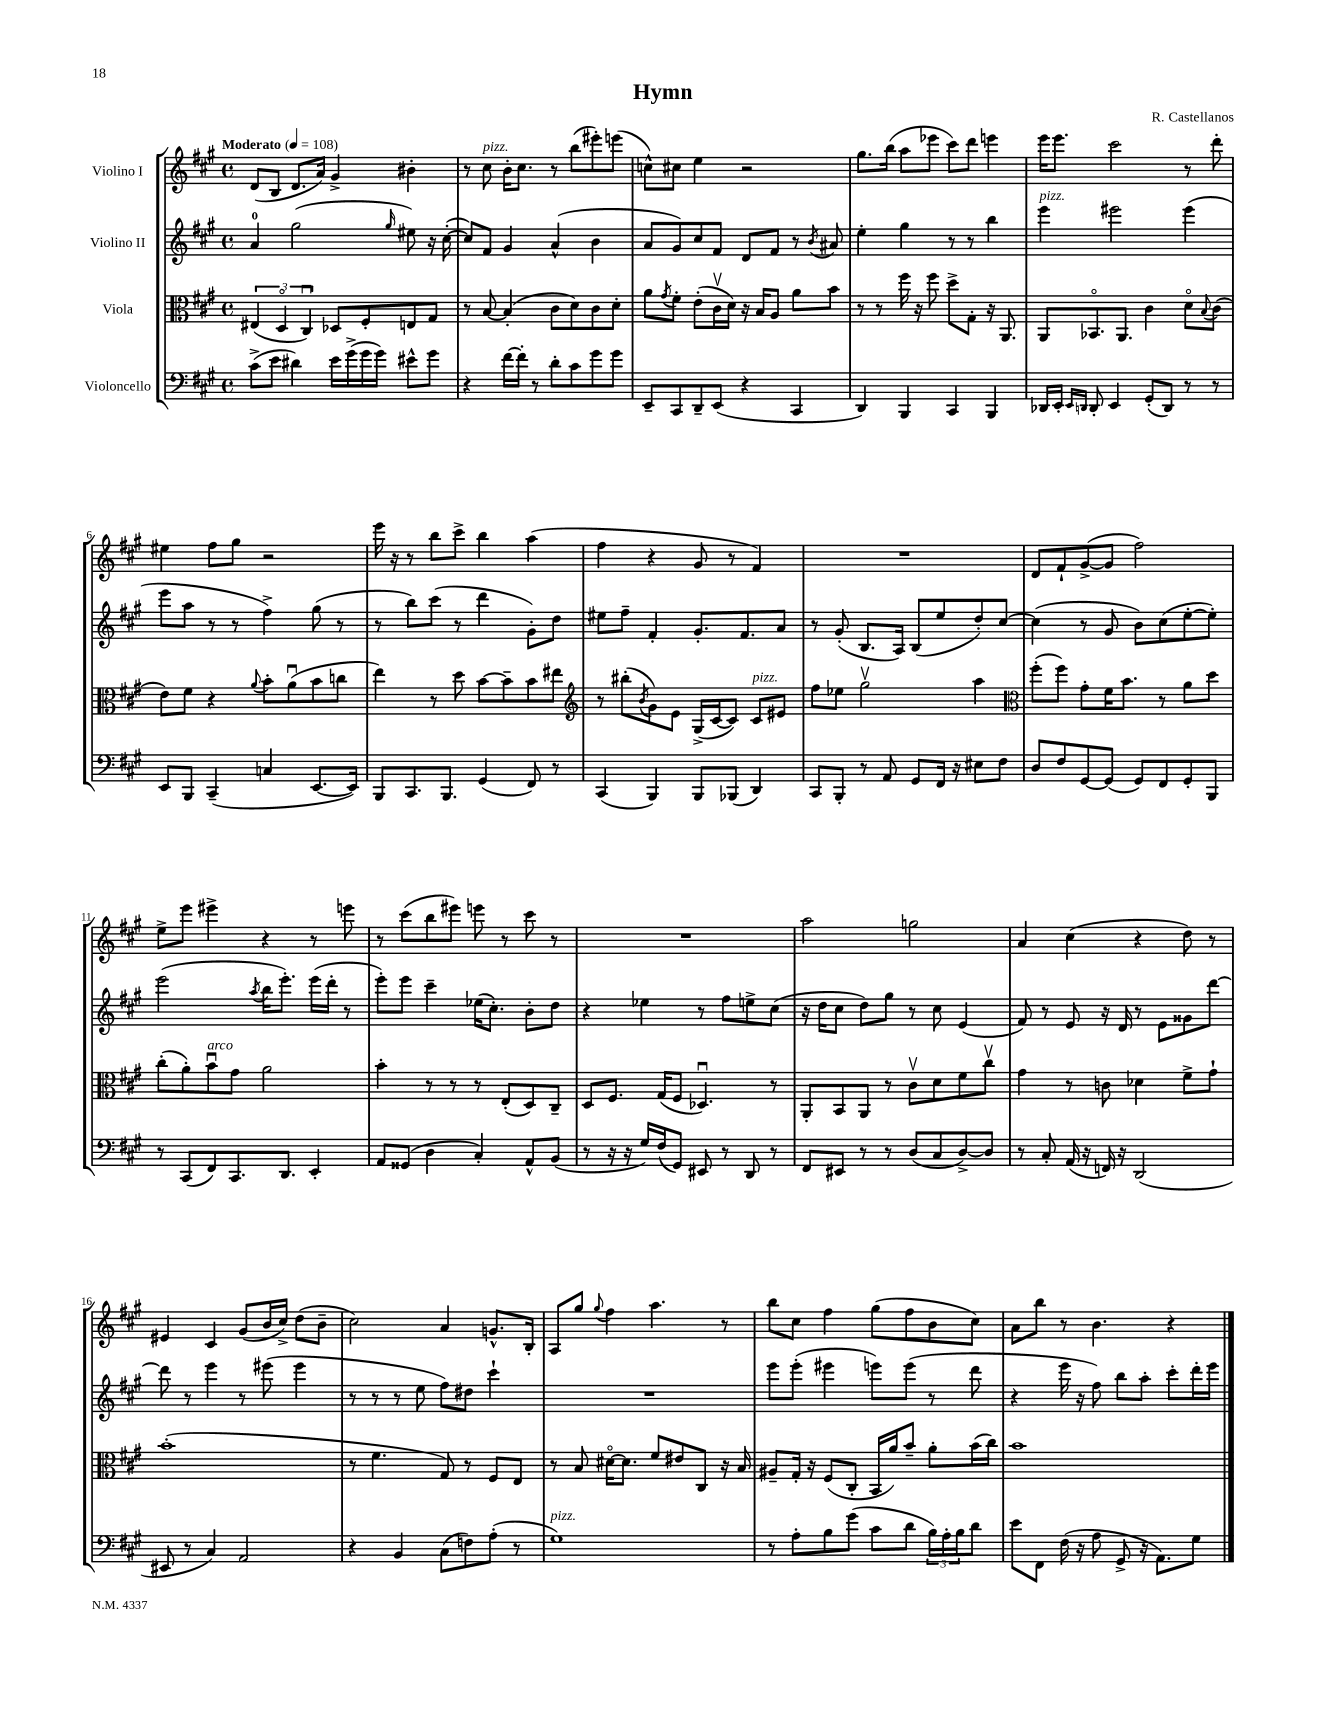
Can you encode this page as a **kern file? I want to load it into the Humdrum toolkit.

**kern	**kern	**kern	**kern
*staff4	*staff3	*staff2	*staff1
*clefF4	*clefC3	*clefG2	*clefG2
*k[f#c#g#]	*k[f#c#g#]	*k[f#c#g#]	*k[f#c#g#]
*M4/4	*M4/4	*M4/4	*M4/4
*met(c)	*met(c)	*met(c)	*met(c)
*MM108	*MM108	*MM108	*MM108
(8c#^	(6E#	4a	(8d
8e	.	.	8B
.	6Do	.	.
4d#)	.	(2gg#	8.d
.	6C#u)	.	.
.	.	.	16a)
16e	8D-	.	4g#^
(16g#^	.	.	.
16g#	8F#'	.	.
16g#)	.	.	.
.	.	16qqgg#	.
8e#^^	8E	8ee#)	4b#'
8g#	8G#	16r	.
.	.	([16cc#'	.
=	=	=	=
4r	8r	8cc#])	8r
.	[8B	8f#	8cc#
[16f#	(4B']	4g#	16b'
16f#']	.	.	8.cc#
8r	.	.	.
8d'	8c#	(4a^^	8r
8c#	8d)	.	(8bb
8g#	8c#	4b	8eee#')
8g#	8d'	.	(8eee
=	=	=	=
8EE~	8a	8a	8cc^^)
.	8qg#	.	.
8CC#	8f#'	8g#)	8cc#
8DD~	(8e'	8cc#	4ee
(8EE	16c#v	8f#	.
.	16d)	.	.
4r	16r	8d	2r
.	16B	.	.
.	8A	8f#	.
4CC#	8a	8r	.
.	.	8qb	.
.	8b	8a#	.
=	=	=	=
4DD)	8r	4ee'	8.gg#
.	8r	.	.
.	.	.	(16bb
4BBB	16ff#	4gg#	8aa
.	16r	.	.
.	8ff#	.	8eee-
4CC#	8dd^	8r	8ccc#)
.	8G#'	8r	8ddd
4BBB	16r	4bb	4eee
.	8.AA	.	.
=	=	=	=
16DD-	8AA	4eee	16eee
16EE'	.	.	8.eee
16qqEE	.	.	.
16qqDD	.	.	.
8DD'	8.BB-o	.	.
4EE	.	2eee#	2ccc#
.	8.AA	.	.
(8GG#'	4c#	.	.
8DD)	.	.	.
8r	8do	(4eee#	8r
.	8qqB	.	.
8r	(8c#	.	8ddd'
=	=	=	=
8EE	8e)	8eee	4ee#
8BBB	8f#	8aa	.
(4CC#~	4r	8r	8ff#
.	.	8r	8gg#
.	8qqa	.	.
4C	8b'	4ff#^)	2r
.	(8au	.	.
[8.EE	8b	(8gg#	.
.	8cc	8r	.
16EE])	.	.	.
=	=	=	=
8BBB	4ee)	8r	16eee
.	.	.	16r
8.CC#	.	8bb)	8r
.	8r	(8ccc#	8bb
8.BBB	.	.	.
.	8dd	8r	8ccc#^
(4GG#	[8b	4ddd	4bb
.	8b~]	.	.
8FF#)	8b	8g#')	(4aa
8r	8ee#	8dd	.
=	=	=	=
*	*clefG2	*	*
(4CC#	8r	8ee#	4ff#
.	(8bb#'	8ff#~	.
.	8qb	.	.
4BBB)	8g#)	4f#'	4r
.	8e	.	.
8BBB	(16G#^	8.g#'	8g#
.	[16c#	.	.
(8BBB-	8c#])	.	8r
.	.	8.f#	.
4DD)	8c#	.	4f#)
.	8e#	8a	.
=	=	=	=
8CC#	8ff#	8r	1r
8BBB'	8ee-	(8g#'	.
8r	2gg#v	8.B	.
8AA	.	.	.
.	.	16A)	.
8GG#	.	(8B	.
16FF#	.	8ee	.
16r	.	.	.
8E#	4aa	8dd')	.
8F#	.	[8cc#	.
=	=	=	=
*	*clefC3	*	*
8D	(8ff#'	(4cc#]	8d
8F#	8ff#)	.	8f#`
[8GG#	8g#'	8r	([8g#^
(8GG#]	16f#	8g#	8g#]
.	8.b	.	.
8GG#)	.	8b)	2ff#)
8FF#	8r	(8cc#	.
8GG#'	8a	[8ee'	.
8BBB	8dd	8ee'])	.
=	=	=	=
8r	(8cc#'	(2eee	8ee^
(8CC#	8a')	.	8eee
8FF#)	8bu	.	4eee#^
8.CC#	8g#	.	.
.	.	8qaa	.
.	2a	16bb	4r
8.DD	.	8.eee')	.
4EE'	.	(16eee	8r
.	.	16ddd'	.
.	.	8r	8eee
=	=	=	=
8AA	4b'	8eee')	8r
(8GG##	.	8eee	(8ccc#
4D	8r	4ccc#~	8bb
.	8r	.	8eee#)
4C#')	8r	(16ee-	8eee
.	.	8.cc#')	.
.	(8E'	.	8r
8AA^^	8D)	8b'	8ccc#
(8BB	8C#~	8dd	8r
=	=	=	=
8r	8D	4r	1r
16r	8.F#	.	.
16r	.	.	.
16G#)	.	4ee-	.
(16F#	(16G#	.	.
8GG#)	8F#	.	.
8EE#	4.D-u)	8r	.
8r	.	8ff#	.
8DD	.	8ee^	.
8r	8r	(8cc#	.
=	=	=	=
8FF#	8AA'	16r	2aa
.	.	16dd	.
8EE#	8BB	8cc#	.
8r	8AA	8dd)	.
8r	8r	8gg#	.
(8D	8c#v	8r	2gg
8C#	8d	8cc#	.
[8D^)	8f#	(4e	.
8D]	8cc#v	.	.
=	=	=	=
8r	4g#	8f#)	4a
8C#'	.	8r	.
(16AA	8r	8e	(4cc#
16r	.	.	.
16FF)	8c	16r	.
16r	.	16d	.
(2DD	4d-	8r	4r
.	.	8e	.
.	8f#^	8g##	8dd)
.	8g#`	[8ddd	8r
=	=	=	=
8EE#	(1b'	8ddd]	4e#
8r	.	8r	.
4C#)	.	4eee	4c#
2AA	.	8r	(8g#
.	.	(8eee#	16b
.	.	.	16cc#^)
.	.	4eee#	(8dd
.	.	.	8b~
=	=	=	=
4r	8r	8r	2cc#)
.	4.f#	8r	.
4BB	.	8r	.
.	.	8ee	.
(8C#	8G#)	8ff#)	4a
8F)	8r	8dd#	.
(8A'	8F#	4ccc#`	8.g^^
8r	8E	.	.
.	.	.	16B'
=	=	=	=
1G#)	8r	1r	8A
.	8B	.	8gg#
.	.	.	8qqgg#
.	[16d#o	.	4ff#
.	8.d#]	.	.
.	8f#	.	4.aa
.	8e#	.	.
.	8C#	.	.
.	16r	.	8r
.	16B	.	.
=	=	=	=
8r	8A#~	8eee	8bb
8A'	16G#'	(8eee'	8cc#
.	16r	.	.
8B	(8F#	4eee#	4ff#
(8g#	8C#'	.	.
8c#	16BB	8eee)	(8gg#
.	16a)	.	.
8d	8b~	(8eee	8ff#
24B)	8a'	8r	8b
24A'	.	.	.
24B	.	.	.
8d	(16b	8ddd	8cc#)
.	16cc#)	.	.
=	=	=	=
8e	1b	4r	8a
8FF#	.	.	8bb
(16F#	.	16eee	8r
16r	.	16r	.
8A	.	8ff#)	4.b
8GG#^	.	8bb	.
16r	.	8aa'	.
8.AA)	.	.	.
.	.	8ccc#'	4r
8G#	.	16ddd'	.
.	.	16eee	.
==	==	==	==
*-	*-	*-	*-
